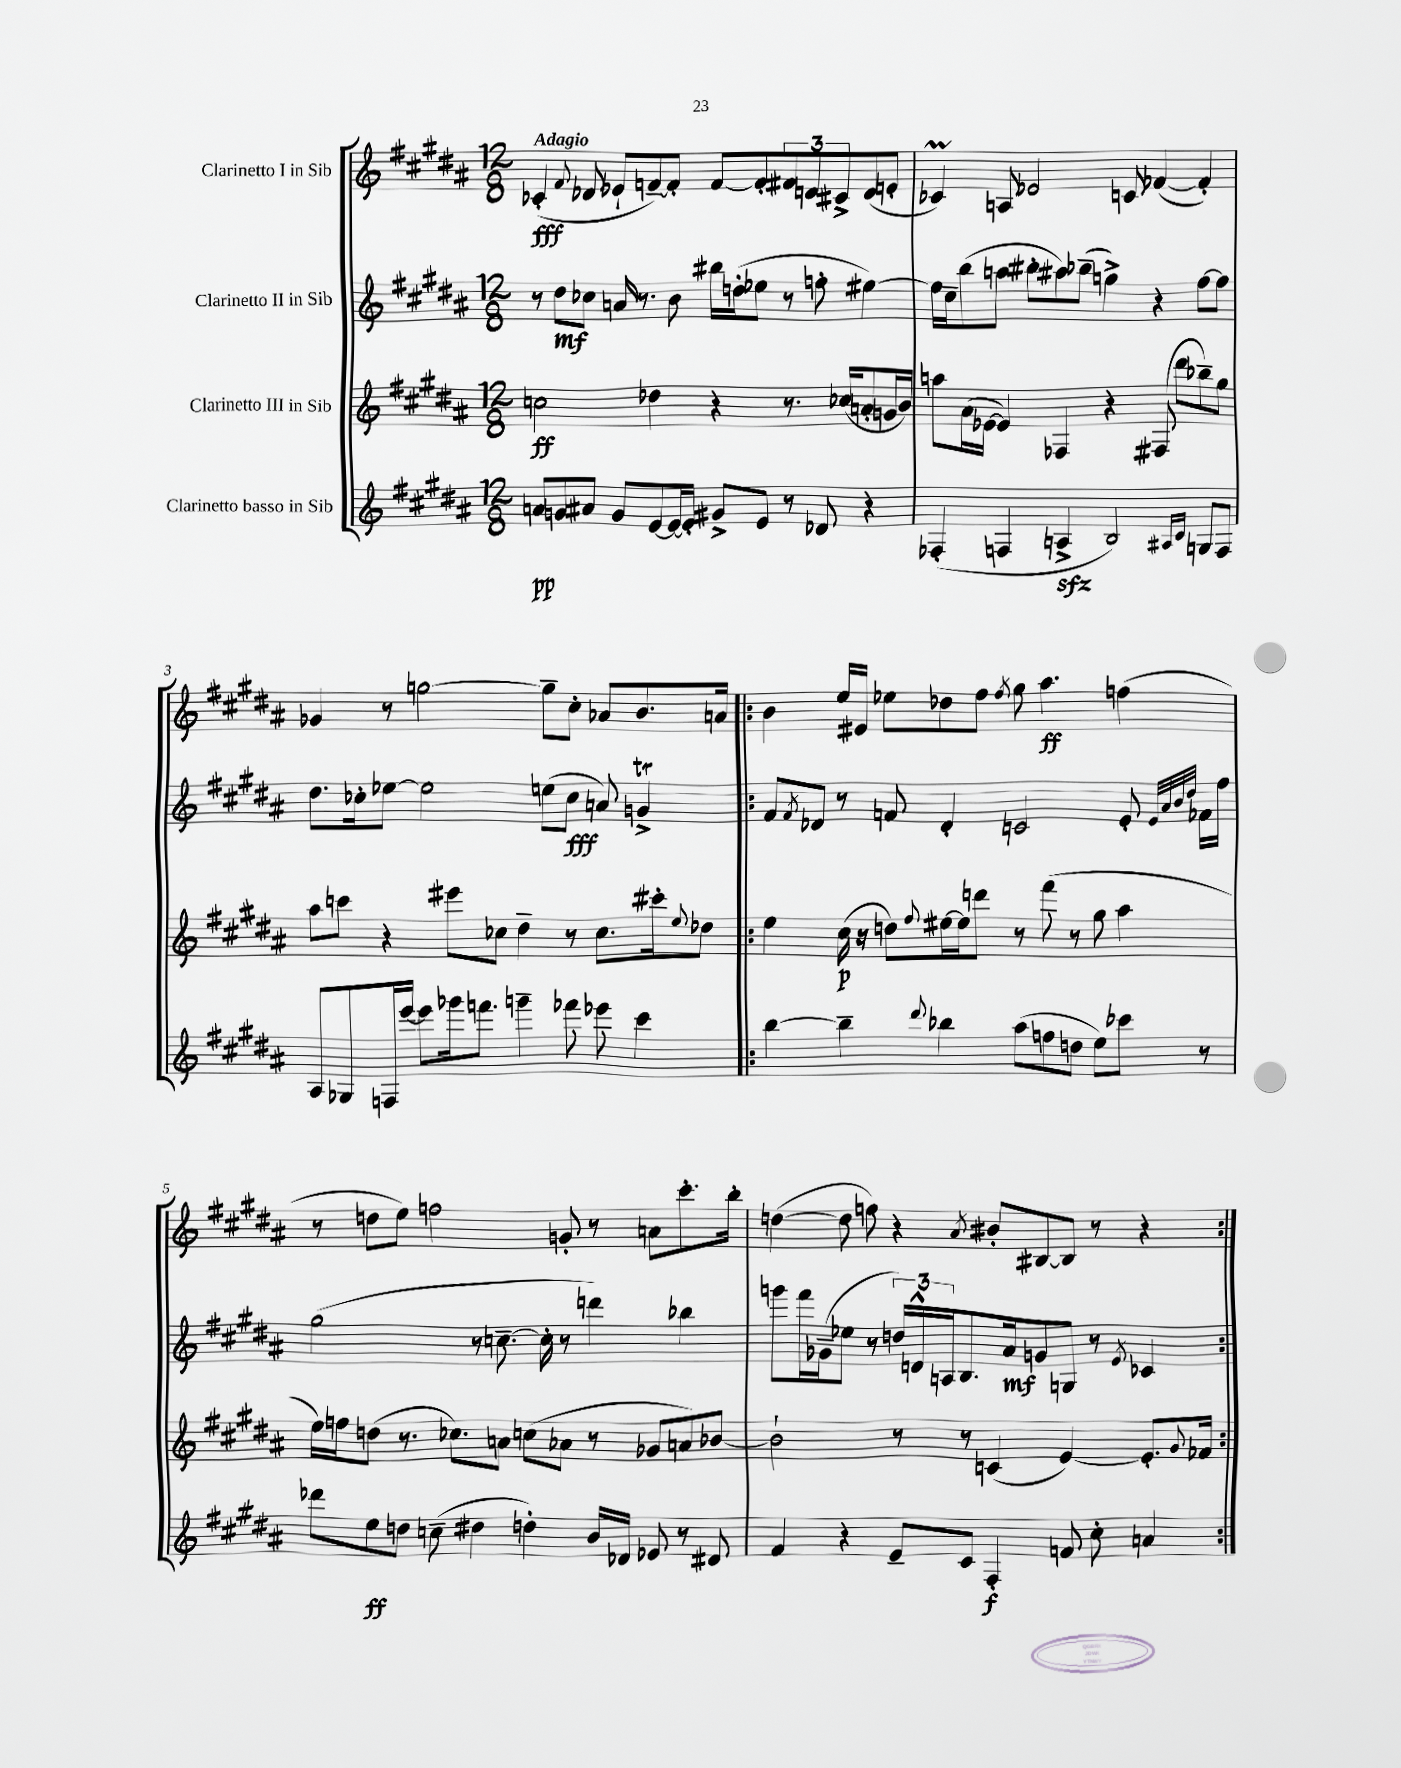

**kern	**kern	**kern	**kern
*staff4	*staff3	*staff2	*staff1
*clefG2	*clefG2	*clefG2	*clefG2
*k[f#c#g#d#a#]	*k[f#c#g#d#a#]	*k[f#c#g#d#a#]	*k[f#c#g#d#a#]
*M12/8	*M12/8	*M12/8	*M12/8
8a	2cc	8r	(4c-'
8g	.	8dd#	.
.	.	.	8qqf#
8a#	.	8cc-	8d-
8g	.	16a	8e-`
.	.	8.r	.
[8e	4dd-	.	[8f~)
16e_	.	8b	8f']
16e']	.	.	.
8g#^	4r	16bb#	[8f
.	.	(16dd'	.
8e	.	8ee-	8f']
8r	8.r	8r	12f#
.	.	.	12d
8d-	.	8ff'	.
.	.	.	12c#^
.	(16cc-	.	.
4r	8a'	[4ee#)	(8d
.	16g	.	8e'
.	16b)	.	.
=	=	=	=
(4F-'	8aa	16ee#]	4c-)
.	.	16cc#~	.
.	(16a#	(8bb	.
.	[16e-	.	.
4F	4e-])	8aa	8A
.	.	8bb#'	2e-
4A^	4F-	8aa#)	.
.	.	(8bb-~	.
2B)	4r	4gg^)	.
.	.	.	8c
.	(8F#	4r	([4f-
.	8ddd#	.	.
16qqA#	.	.	.
16qqc#	.	.	.
8G	8bb-~)	[8ff#	4f-'])
8F	8gg#	8ff#]	.
=	=	=	=
8A#	8aa#	8.dd#	4g-
8G-	8ccc	.	.
.	.	16cc-'	.
16F	4r	[8ee-	8r
[16eee	.	.	.
8eee]	.	2ee-]	[2gg
16ggg-	8eee#	.	.
8.fff	.	.	.
.	8cc-	.	.
4ggg~	4dd#~	.	.
.	.	(8ee	8gg~]
8fff-	8r	8cc-	8cc#'
8eee-	8.cc-	8a)	8a-
4ccc#	.	4g^	8.b
.	16ccc#'	.	.
.	8qqee	.	.
.	8dd-	.	.
.	.	.	16a
=!|:	=!|:	=!|:	=!|:
[4bb	4ee	8f#	4b
.	.	8qf#	.
.	.	8d-	.
4bb~]	(16cc#	8r	16ee
.	16r	.	16e#
.	8dd)	8f	8ee-
8qqddd#	8qqff#	.	.
4bb-	[16ee#	4d-'	8dd-
.	16ee#]	.	.
.	8ddd	.	8ff#
.	.	.	8qff#
(8aa#	8r	2c	8gg#
8ff	(8fff#	.	4.aa#
8dd	8r	.	.
8ee)	8gg#	.	.
8ccc-	4aa#	8e'	(4ff
.	.	32qqe	.
.	.	32qqa#	.
.	.	32qqb	.
.	.	32qqdd#	.
8r	.	16f-	.
.	.	16ff#	.
=	=	=	=
8ddd-	16ee)	(2gg#	8r
.	16ff	.	.
8ee	(8dd	.	8dd
8dd	8.r	.	8ee)
(8cc~	.	.	2ff
.	8.cc-)	.	.
4dd#	.	8r	.
.	8a	[8.cc~	.
4dd')	(8cc	.	.
.	.	16cc']	.
.	8a-	8r	8g'
16b	8r	4ddd)	8r
16d-	.	.	.
8e-	8g-	.	8a
8r	8a)	4bb-	8.ccc#'
8d#	[8b-	.	.
.	.	.	16bb'
=	=	=	=
4f#	2b-`]	8ggg	([4dd
.	.	16fff#	.
.	.	(16g-~	.
4r	.	8ee-	8dd]
.	.	8r	8ff)
8e~	8r	24dd)	4r
.	.	24d^^	.
.	.	24A	.
8c#	8r	8.B	.
.	.	.	8qa#
4F#'	(4c	.	8b#'
.	.	16a#	.
.	.	8g	[8B#
8f	[4e)	8G	8B#]
8cc#'	.	8r	8r
.	.	8qe	.
4a	8.e']	4c-	4r
.	8qqg#	.	.
.	16f-	.	.
==:|!	==:|!	==:|!	==:|!
*-	*-	*-	*-
